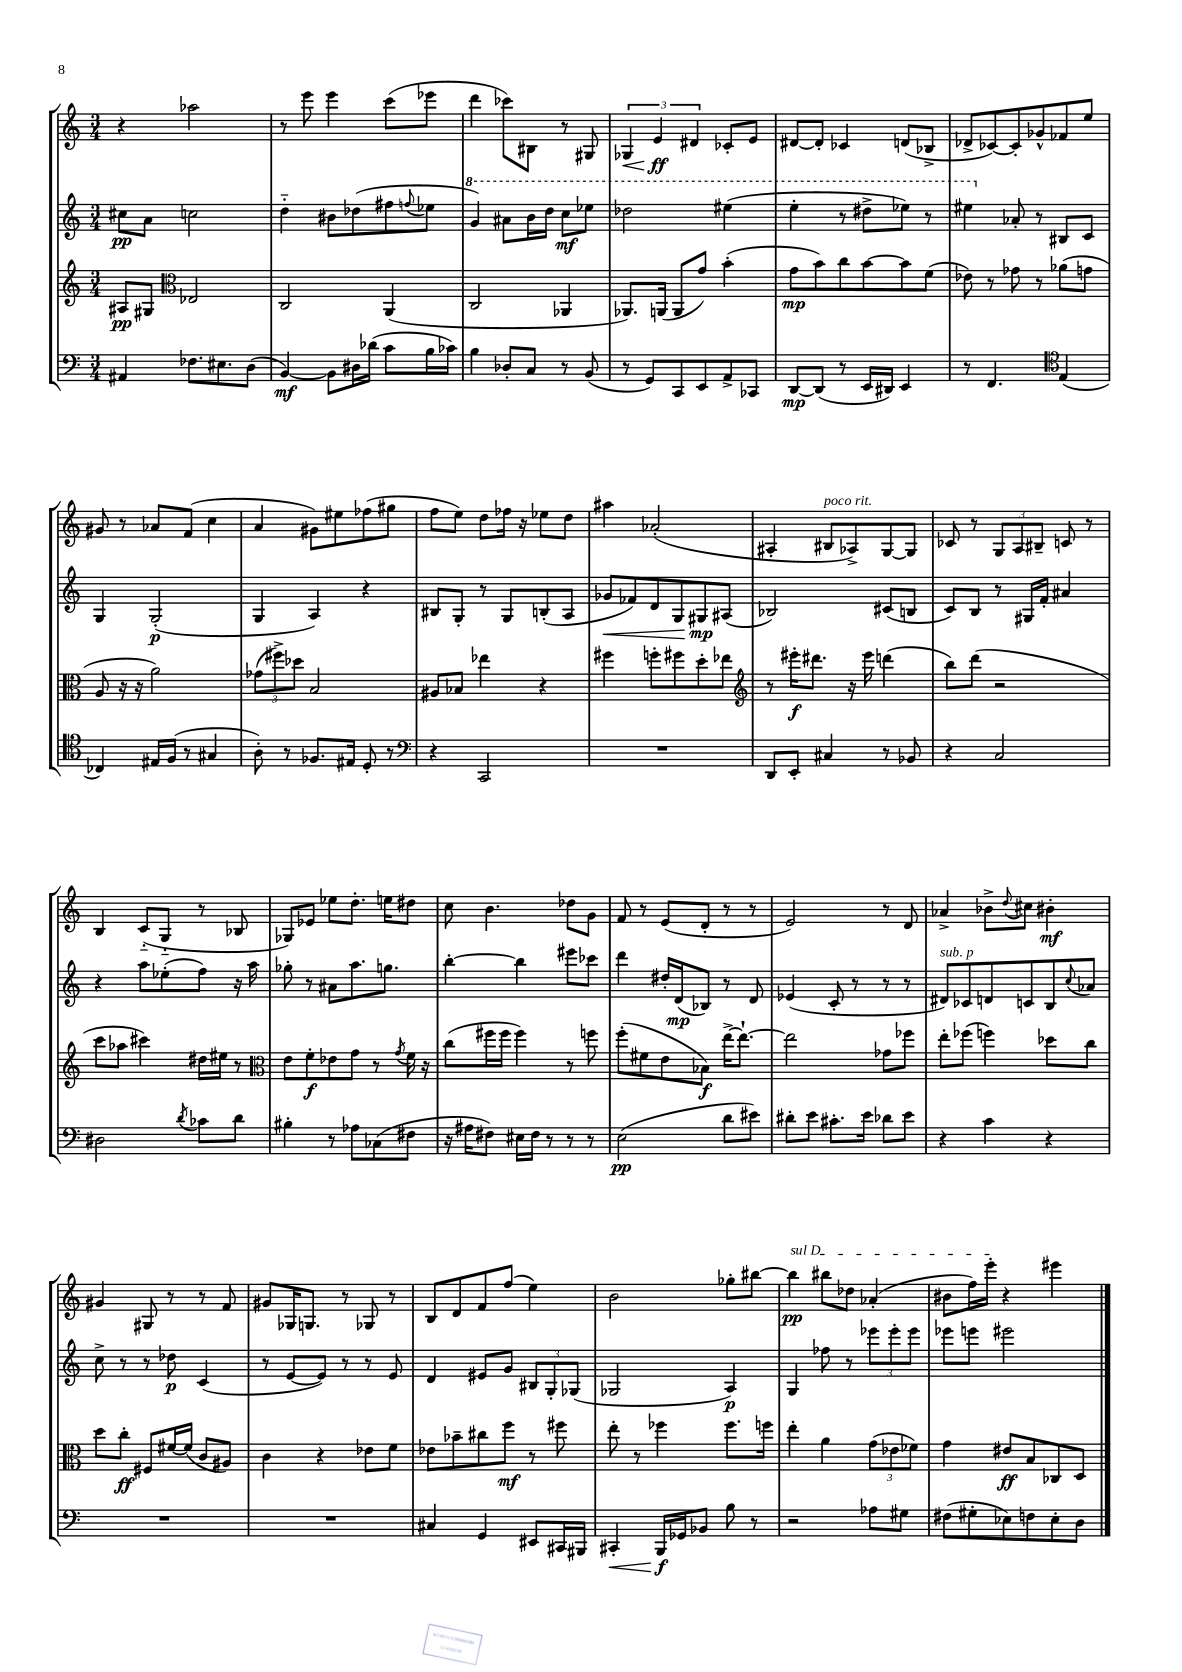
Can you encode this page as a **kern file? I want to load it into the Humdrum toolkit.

**kern	**kern	**kern	**kern
*staff4	*staff3	*staff2	*staff1
*clefF4	*clefG2	*clefG2	*clefG2
*k[]	*k[]	*k[]	*k[]
*M3/4	*M3/4	*M3/4	*M3/4
4AA#/	8A#/L	8cc#\L	4r
.	8G#/J	8a\J	.
*	*clefC3	*	*
8.F-\L	2E-/	2cc\	2aa-\
8.E#\	.	.	.
(8D\J	.	.	.
=	=	=	=
[4BB/)	2C/	4dd'~\	8r
.	.	.	8eee\
8BB\]L	.	8b#\L	4eee\
16D#\L	.	(8dd-\	.
(16d-\JJ	.	.	.
8c\L	(4AA/	8ff#\	(8ccc\L
.	.	8qqff/	.
16B\L	.	8ee-\J	8eee-\J
16c-\JJ)	.	.	.
=	=	=	=
4B\	2C/	4gg/)	4ddd\
8D-'/L	.	8aa#\L	8ccc-\L)
8C/J	.	16bb\L	8B#\J
.	.	16ddd\JJ	.
8r	4AA-/	8ccc\L	8r
(8BB/	.	8eee-\J	8G#/
=	=	=	=
8r	8.AA-/L)	2ddd-\	6G-/
8GG/L)	.	.	.
.	.	.	6e/
.	(16AA/Jk	.	.
8CC/	8AA/L	.	.
.	.	.	6d#/
8EE/	8g/J)	.	.
8AA^/	(4b'\	(4eee#\	8c-'/L
8CC-/J	.	.	8e/J
=	=	=	=
[8DD/L	8g\L	4eee'\	[8d#/L
(8DD/]J	8b\)	.	8d#'/]J
8r	8cc\	8r	4c-/
16EE/LL	[8b\	8ddd#^\L	.
16DD#/JJ)	.	.	.
4EE/	8b\]	8eee-\J)	(8d/L
.	(8f\J	8r	8B-^/J
=	=	=	=
8r	8e-\)	4eee#\	8d-^/L
4.FF/	8r	.	[8c-/)
.	8g-\	8a-'/	8c-'/]
.	8r	8r	8g-^^/
*clefC4	*	*	*
(4E/	(8a-\L	8B#/L	8f-/
.	8g\J	8c/J	8ee/J
=	=	=	=
4C-/)	8A/	4G/	8g#/
.	16r	.	8r
.	16r	.	.
16E#/LL	2a\)	(2G'/	8a-/L
(16F/JJ	.	.	.
8r	.	.	(8f/J
4G#/	.	.	4cc\
=	=	=	=
8A'\)	(12g-\L	4G/	4a/
.	12ff#^\)	.	.
8r	.	.	.
.	12dd-\J	.	.
8.F-/L	2B/	4A/)	8g#\L)
.	.	.	8ee#\
16E#/Jk	.	.	.
8D'/	.	4r	(8ff-\
8r	.	.	8gg#\J
=	=	=	=
*clefF4	*	*	*
4r	8A#/L	8B#/L	8ff\L
.	8B-/J	8G'/J	8ee\J)
2CC/	4ee-\	8r	8dd\L
.	.	8G/L	16ff-\Jk
.	.	.	16r
.	4r	(8B'/	8ee-\L
.	.	8A/J	8dd\J
=	=	=	=
2.r	4ff#\	8g-/L	4aa#\
.	.	8f-/)	.
.	8ff'\L	8d/	(2a-'/
.	8ff#\	8G/	.
.	8dd'\	8G#/	.
.	8ee-\J	(8A#/J	.
=	=	=	=
*	*clefG2	*	*
8DD/L	8r	2B-/)	4A#'/
8EE'/J	16eee#'\LK	.	.
.	8.ddd#\J	.	.
4C#/	.	.	8B#/L
.	16r	.	8A-^/)
.	16eee#\	.	.
8r	(4ddd\	(8c#/L	[8G/
8BB-/	.	8B/J	8G/]J
=	=	=	=
4r	8bb\L)	8c/L)	8c-/
.	(8ddd\J	8B/J	8r
2C/	2r	8r	12G/L
.	.	.	12A/
.	.	16G#/LL	.
.	.	.	12B#~/J
.	.	16f'/JJ	.
.	.	4a#/	8c/
.	.	.	8r
=	=	=	=
2D#\	8ccc\L	4r	4B/
.	8aa-\J	.	.
.	4ccc#\)	8aa\L	(8c'~/L
.	.	(8ee-'\	8G'~/J
8qd/	.	.	.
8c-\L	16dd#\LL	8ff\J)	8r
.	16ee#\JJ	.	.
8d\J	8r	16r	8B-/
.	.	16aa\	.
=	=	=	=
*	*clefC3	*	*
4B#'\	8e\L	8gg-'\	8G-/L)
.	8f'\	8r	8e-/J
8r	8e-\	8a#\L	8ee-\L
8A-\L	8g\J	8.aa\	8.dd'\J
(8C-\	8r	.	.
.	.	8.gg\J	16ee\LK
.	8qg/	.	.
8F#\J	16f\	.	8dd#\J
.	16r	.	.
=	=	=	=
16r	(8cc\L	[4bb'\	8cc\
16A#\LK	.	.	.
8F#\J)	16ff#\L	.	4.b\
.	16ff#\JJ	.	.
16E#\LL	4ff#\)	4bb\]	.
16F#\JJ	.	.	.
8r	.	.	.
8r	8r	8eee#\L	8dd-\L
8r	8ff\	8ccc-\J	8g\J
=	=	=	=
(2E\	(8ff'\L	4ddd\	8f/
.	8f#\	.	8r
.	8e\	16dd#'/LL	(8e/L
.	.	(16d/J	.
.	8B-\J)	8B-/J)	8d'/J
8d\L	[16ee^\LK	8r	8r
.	8.ee`\_J	.	.
8e#\J)	.	8d/	8r
=	=	=	=
8d#'\L	2ee\]	(4e-/	2e/)
8e\J	.	.	.
8.c#'\L	.	8c'/	.
.	.	8r	.
16e\Jk	.	.	.
8d-\L	8g-\L	8r	8r
8e\J	8ff-\J	8r	8d/
=	=	=	=
4r	8ee'\L	8d#/L)	4a-^/
.	(8ff-\J	8c-/	.
4c\	4ff\)	8d/	8b-^\L
.	.	.	8qqdd/
.	.	8c/	8cc#\J
4r	8dd-\L	8B/	4b#'\
.	.	8qqcc/	.
.	8cc\J	8a-/J	.
=	=	=	=
2.r	8dd\L	8cc^\	4g#/
.	8cc'\J	8r	.
.	8F#/L	8r	8G#/
.	[16f#/L	8dd-\	8r
.	(16f#/]JJ	.	.
.	8c/L	(4c/	8r
.	8A#/J)	.	8f/
=	=	=	=
2.r	4c\	8r	8g#/L
.	.	[8e/L	16G-/K
.	.	.	8.G/J
.	4r	8e/]J)	.
.	.	8r	8r
.	8e-\L	8r	8G-/
.	8f\J	8e/	8r
=	=	=	=
4C#/	8e-\L	4d/	8B/L
.	8b-~\	.	8d/
4GG/	8cc#\	8e#/L	8f/
.	8ff\J	8g/J	(8ff/J
8EE#/L	8r	12B#/L	4ee\)
.	.	12G'/	.
16CC#/L	8ff#\	.	.
.	.	(12G-/J	.
16BBB#/JJ	.	.	.
=	=	=	=
4CC#'/	8ee'\	2G-/	2b\
.	8r	.	.
16BBB/LL	4ff-\	.	.
16GG-/J	.	.	.
8BB-/J	.	.	.
8B\	8.ff-\L	4A/)	8gg-'\L
8r	.	.	[8bb#\J
.	16ff\Jk	.	.
=	=	=	=
2r	4ee'\	4G/	4bb#\]
.	4a\	8ff-\	8bb#\L
.	.	8r	8dd-\J
8A-\L	(12g\L	12eee-\L	(4a-'/
.	12e-\	12eee-'\	.
8G#\J	.	.	.
.	12f-\J)	12eee-\J	.
=	=	=	=
(8F#\L	4g\	8eee-\L	8b#\L
8G#'\	.	8eee\J	16ff\L)
.	.	.	16eee'\JJ
8E-\)	8e#/L	2eee#\	4r
8F\	8B/	.	.
8E-'\	8C-/	.	4eee#\
8D\J	8D/J	.	.
==	==	==	==
*-	*-	*-	*-
